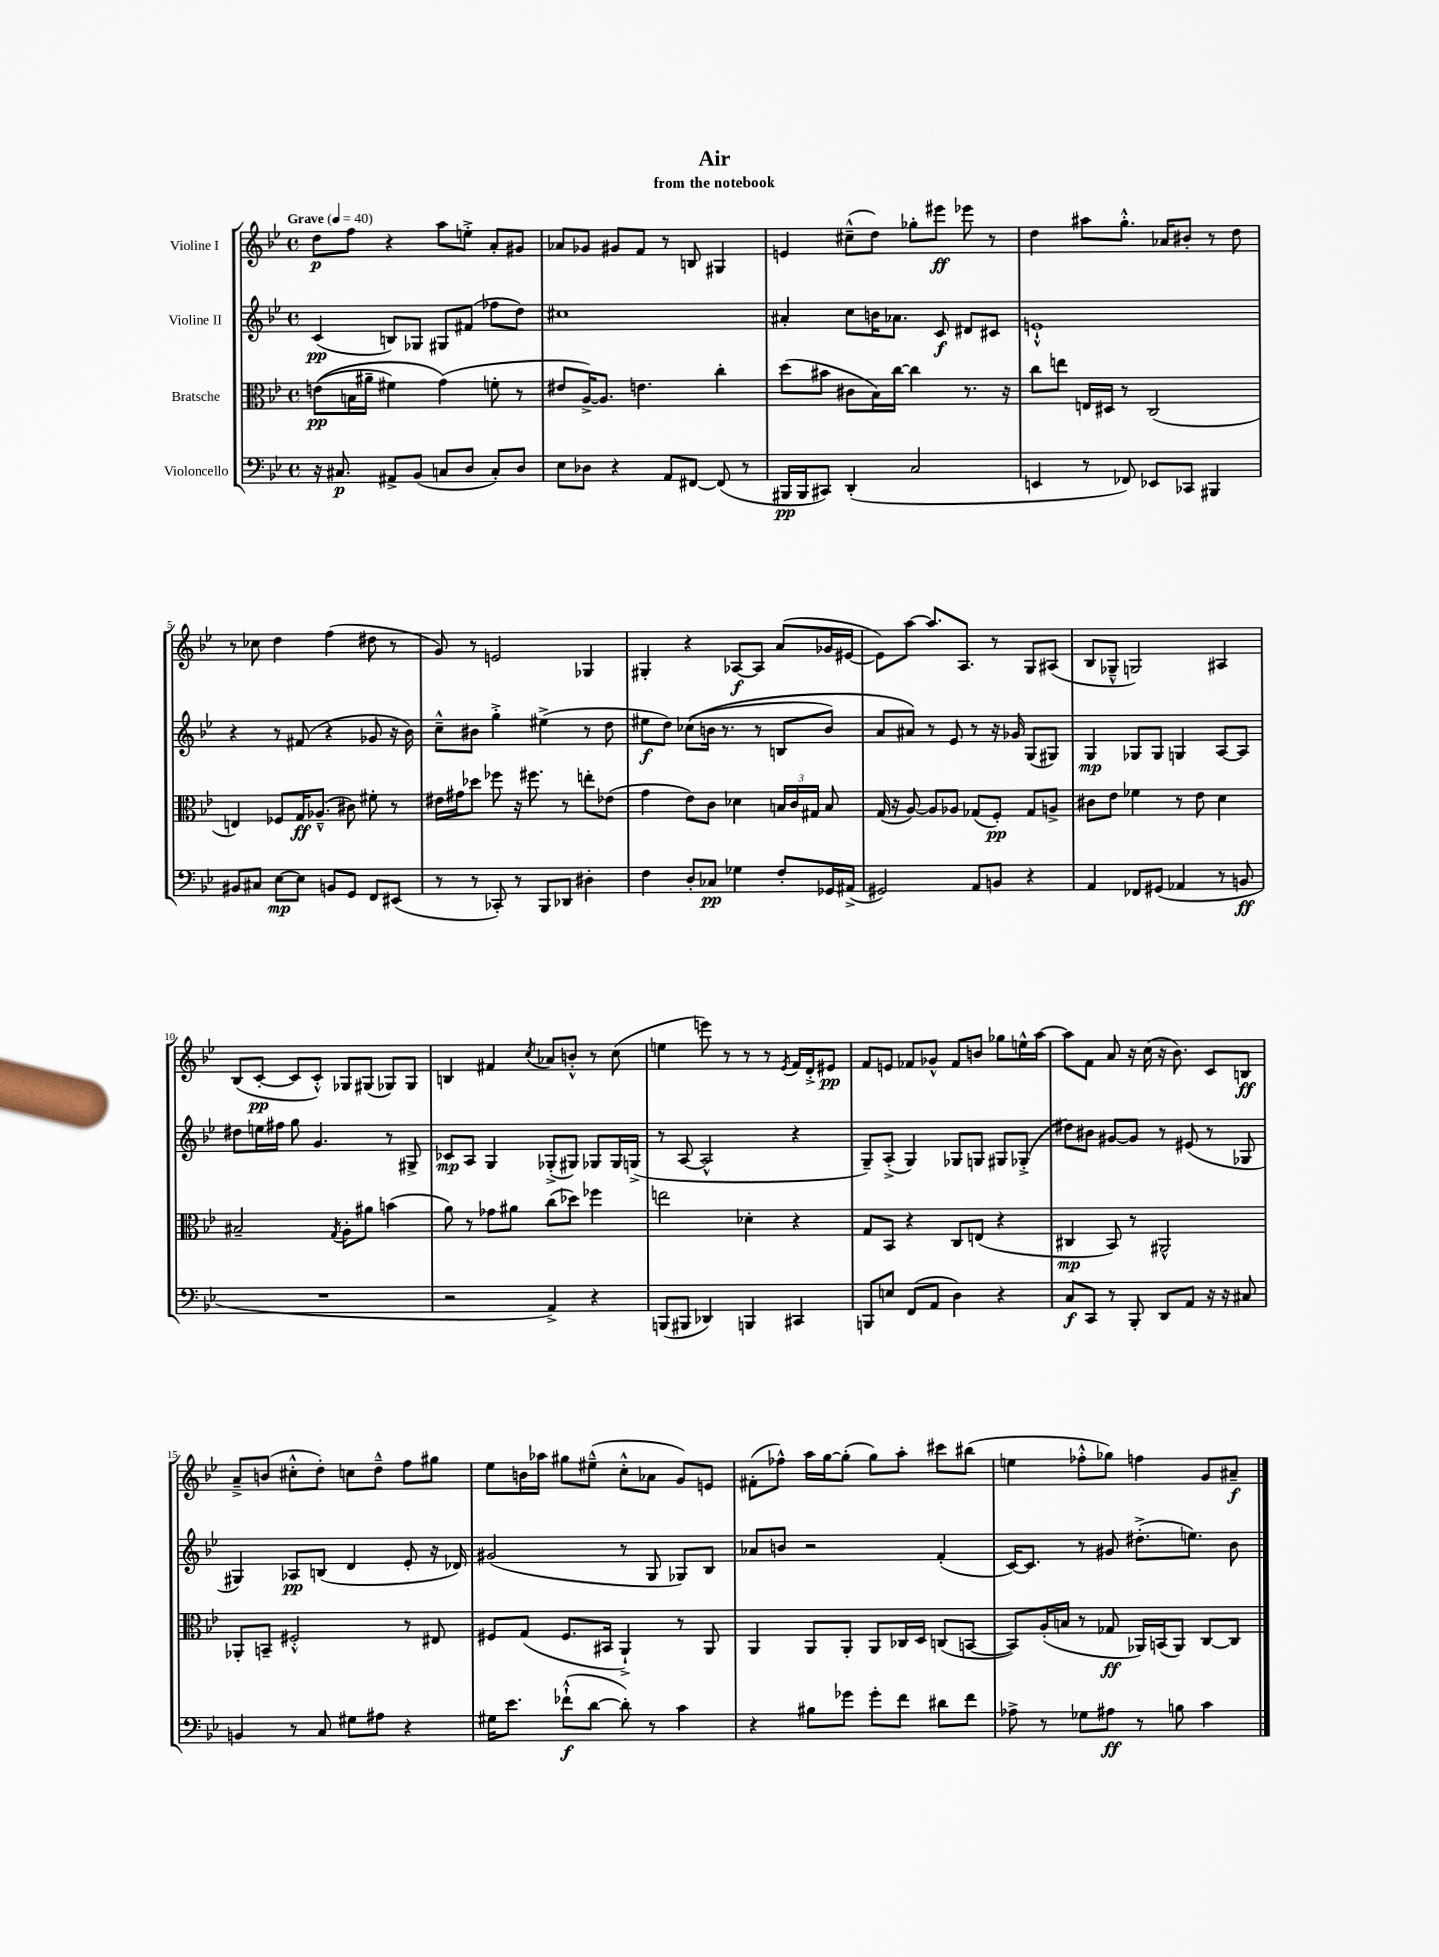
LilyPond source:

\header { title = "Air" subtitle = "from the notebook" }
<<
\new StaffGroup <<
\new Staff = "s0" \with { instrumentName = "Violine I" } {
    \clef treble \key bes \major \defaultTimeSignature \time 4/4 \tempo "Grave" 4 = 40
    \autoBeamOff d''8[\p f''8] r4 a''8[ e''8]-.-> a'8[-. gis'8] |
    aes'8[ ges'8] gis'8[ f'8] r8 b8 gis4 |
    e'4 cis''8[---^( d''8]) ges''8[-. eis'''8]\ff ees'''8 r8 |
    d''4 ais''8[ g''8.]-.-^ aes'16[ bis'8]-. r8 d''8 |
    r8 ces''8 d''4 f''4( dis''8 r8 |
    g'8) r8 e'2 ges4 |
    gis4-. r4 aes8[~\f aes8] a'8[( ges'16 eis'16]~ |
    eis'8[) a''8]~ a''8.[ a8.] r8 g8[ ais8]( |
    bes8[ ges8]---^ g2) ais4 |
    bes8[( c'8]~-.\pp c'8[ c'8]-.-^) ges8[ gis8]( ges8[) ges8] |
    b4 fis'4 \acciaccatura { c''8 } aes'8[ b'8]-.-^ r8 c''8( |
    e''4 e'''8) r8 r8 r8 \acciaccatura { ees'8 } f'16[ d'16-.-> eis'8]\pp |
    f'8[ e'8] fes'8[ ges'8]-^ fes'8[ b'8] ges''8[ e''16-^ a''16]~ |
    a''8[ f'8] a'8 r16 c''16( r16 bes'8.) c'8[ b8]\ff |
    a'8[---> b'8]( cis''8[-.-^ d''8]-.) c''8[ d''8]---^ f''8[ gis''8] |
    ees''8[ b'16 aes''16] gis''8[ eis''8]---^( c''8[-.-^ aes'8] g'8[) e'8] |
    fis'8[-.( fes''8]-^) a''16[ g''16~ g''8]-.( g''8[) a''8]-. cis'''8[ bis''8]( |
    e''4 fes''8[-.-^ ges''8]) f''4 g'8[ ais'8]--\f \bar "|." |
}
\new Staff = "s1" \with { instrumentName = "Violine II" } {
    \clef treble \key bes \major \defaultTimeSignature \time 4/4
    \autoBeamOff c'4\pp( b8[) ges8] gis8[ fis'8]( fes''8[ d''8]) |
    cis''1 |
    ais'4-. c''8[ b'16 aes'8.] c'8\f dis'8[ cis'8] |
    e'1-!-^ |
    r4 r8 fis'8( r4 ges'8 r16 bes'16) |
    c''8[---^ bis'8] g''4-.-> eis''4->( r8 d''8 |
    eis''8[\f d''8]) ces''8[(\( b'16] r8. r8 b8[ b'8]) |
    a'8[ ais'8]\) r8 ees'8 r8 r16 ges'16 g8[( gis8]) |
    g4\mp ges8[ ges8] g4 a8[~ a8] |
    dis''8[ e''16 fis''16] g''8 g'4. r8 gis8-> |
    ces'8[\mp a8] g4 ges8[-.->( gis8]) ges8[ ges16 g16]->( |
    r8 a8~ a2-^ r4 |
    g8[--) a8]-.->( g4) ges8[ g8] gis8[ ges8]-.->( |
    dis''8[) bis'8] gis'8[~ gis'8] r8 eis'8( r8 ges8 |
    gis4) aes8[\pp b8]( d'4 ees'8-. r16 des'16) |
    gis'2( r8 g8 ges8[) bes8] |
    aes'8[ b'8] r2 f'4-.( |
    c'16[~) c'8.] r8 gis'8 dis''8.[-.->( e''8.]) bes'8 \bar "|." |
}
\new Staff = "s2" \with { instrumentName = "Bratsche" } {
    \clef alto \key bes \major \defaultTimeSignature \time 4/4
    \autoBeamOff e'8[\pp(\( b16 ais'16]-- fis'4) g'4(\) f'8-. r8 |
    eis'8[ a16~->) a8.] e'4. c''4-. |
    d''8[( bis'8] cis'8[ bes16) c''16]~ c''4 r8. r16 |
    c''8[ e''8] e16[ dis16] r8 c2( |
    e4) fes8[ g16\ff aes8.]---^( cis'8) fis'8-. r8 |
    eis'16[ gis'16 des''8] fes''8 r16 fis''8. r8 e''8[-. ees'8]( |
    g'4 ees'8[) c'8] des'4 \tuplet 3/2 { b16[ c'16 gis16] } b8 |
    g16( r16 a8~) a8[ aes8] ges8[( f8]-.\pp) ges8[ a8]-> |
    cis'8[ ees'8] fes'4 r8 ees'8 d'4 |
    bis2-- \acciaccatura { g8 } a8[-. ais'8] b'4( |
    a'8) r8 ges'8[ ais'8] c''8[( des''8]) fes''4 |
    e''2 des'4-. r4 |
    g8[ bes,8] r4 c8[ e8]( r4 |
    cis4\mp bes,8) r8 ais,2-^ |
    aes,8[-. b,8]-- fis2-.-^ r8 eis8 |
    fis8[ g8]( fis8.[ bis,16] a,4-!->) r8 a,8 |
    a,4 a,8[ a,8]-. a,8[ ces16 d16] c8[( b,8]~ |
    b,8[) a16-.( b16] r8 ges8\ff aes,16[) b,16( aes,8]) c8[~ c8] \bar "|." |
}
\new Staff = "s3" \with { instrumentName = "Violoncello" } {
    \clef bass \key bes \major \defaultTimeSignature \time 4/4
    \autoBeamOff r16 cis8.\p ais,8[-> bes,8]( c8[ d8] c8[-.) d8] |
    ees8[ des8] r4 a,8[ fis,8]~ fis,8( r8 |
    bis,,16[\pp bis,,16 cis,8]) d,4-.( c2 |
    e,4 r8 fes,8) ees,8[ ces,8] bis,,4 |
    bis,8[ cis8] ees8[~\mp ees8] b,8[ g,8] f,8[ eis,8]( |
    r8 r8 ces,8-.) r8 bes,,8[ des,8] dis4-. |
    f4 d8[-. ces8]\pp ges4 f8[-. ges,16 ais,16]->( |
    gis,2) a,8[ b,8] r4 |
    a,4 fes,8[ gis,8]( aes,4 r8 b,8\ff |
    R1 |
    r2 a,4->) r4 |
    b,,8[( bis,,8] des,4) b,,4 cis,4 |
    b,,8[ e8] f,8[( a,8] d4) r4 |
    c8[\f c,8] r8 bes,,8-. d,8[ a,8] r16 r16 cis8 |
    b,4 r8 c8 gis8[ ais8] r4 |
    gis16[ ees'8.] fes'8[-!-^\f( d'8]~ d'8-.) r8 c'4 |
    r4 bis8[ ges'8] ges'8[-. f'8] dis'8[ f'8] |
    aes8-> r8 ges8[ ais8]\ff r8 b8 c'4 \bar "|." |
}
>>
>>
